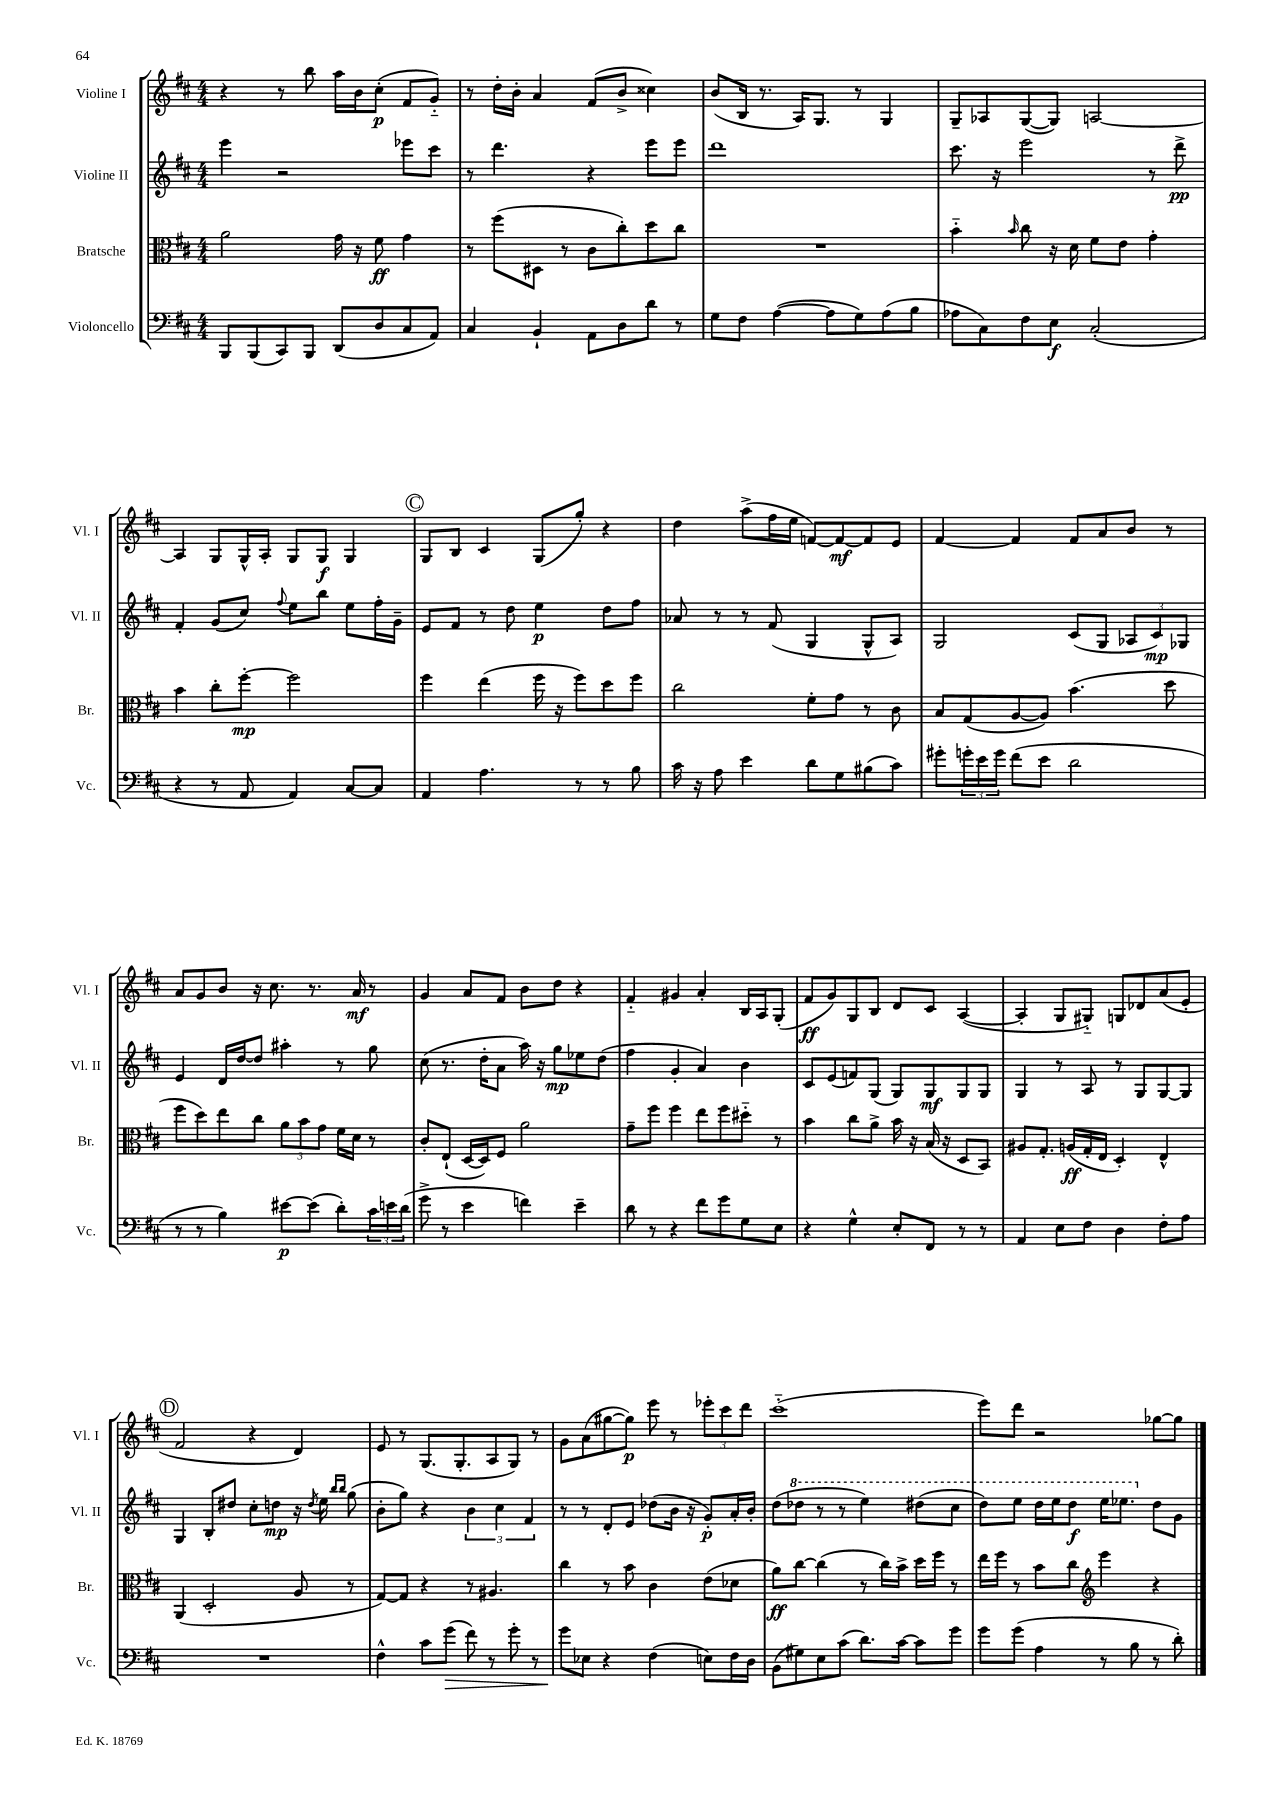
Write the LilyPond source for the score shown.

<<
\new StaffGroup <<
\new Staff = "s0" \with { instrumentName = "Violine I" shortInstrumentName = "Vl. I" } {
    \clef treble \key d \major \numericTimeSignature \time 4/4
    r4 r8 b''8 a''16 b'16 cis''8-.\p( fis'8 g'8-_) |
    r8 d''16-. b'16-. a'4 fis'8( b'8-> cisis''4) |
    b'8( b16 r8. a16) g8. r8 g4 |
    g8-- aes8 g8~( g8) a2~ |
    a4 g8 g16-^ a16-. g8 g8\f g4 |
    \mark \markup { \circle "C" } g8 b8 cis'4 g8( g''8-.) r4 |
    d''4 a''8->( fis''16 e''16 f'8~) f'8~\mf f'8 e'8 |
    fis'4~ fis'4 fis'8 a'8 b'8 r8 |
    a'8 g'8 b'8 r16 cis''8. r8. a'16\mf r8 |
    g'4 a'8 fis'8 b'8 d''8 r4 |
    fis'4-_ gis'4 a'4-. b16 a16 g8-.( |
    fis'8\ff g'8) g8 b8 d'8 cis'8 a4~( |
    a4-. g8 gis8-_) g8 des'8 a'8( e'8-. |
    \mark \markup { \circle "D" } fis'2 r4 d'4) |
    e'8 r8 g8.( g8.-. a8 g8) r8 |
    g'8 a'8( gis''8~ gis''8\p) e'''8 r8 \tuplet 3/2 { ees'''8-. cis'''8 d'''8 } |
    cis'''1-_( |
    e'''8) d'''8 r2 ges''8~ ges''8 \bar "|." |
}
\new Staff = "s1" \with { instrumentName = "Violine II" shortInstrumentName = "Vl. II" } {
    \clef treble \key d \major \numericTimeSignature \time 4/4
    e'''4 r2 ees'''8 cis'''8 |
    r8 d'''4. r4 e'''8 e'''8 |
    d'''1 |
    cis'''8. r16 e'''2 r8 d'''8->\pp |
    fis'4-. g'8( cis''8) \appoggiatura { fis''8 } e''8 b''8 e''8 fis''16-. g'16-- |
    \mark \markup { \circle "C" } e'8 fis'8 r8 d''8 e''4\p d''8 fis''8 |
    aes'8 r8 r8 fis'8( g4 g8-^ a8) |
    g2 cis'8( g8 \tuplet 3/2 { aes8 cis'8\mp) ges8 } |
    e'4 d'16 d''16~ d''8 ais''4-. r8 g''8 |
    cis''8( r8. d''16-. a'8 a''16) r16 g''8\mp ees''8 d''8( |
    fis''4 g'4-. a'4) b'4 |
    cis'8 e'8( f'8) g8( g8) g8\mf g8 g8 |
    g4 r8 a8 r8 g8 g8~ g8 |
    \mark \markup { \circle "D" } g4 b8-. dis''8 cis''8-. d''8\mp r16 \acciaccatura { d''8 } e''16 \grace { b''16 b''16 } g''8( |
    b'8-. g''8) r4 \tuplet 3/2 { b'4 cis''4 fis'4 } |
    r8 r8 d'8-. e'8 des''8( b'16 r16 g'8-.\p) a'16-. b'16-. |
    d''8( \ottava #1 des'''8 r8 r8 e'''4) dis'''8( cis'''8 |
    d'''8) e'''8 d'''16 e'''16 d'''8\f e'''16 ees'''8. \ottava #0 d''8 g'8 \bar "|." |
}
\new Staff = "s2" \with { instrumentName = "Bratsche" shortInstrumentName = "Br." } {
    \clef alto \key d \major \numericTimeSignature \time 4/4
    a'2 g'16 r16 fis'8\ff g'4 |
    r8 fis''8( dis8 r8 cis'8 cis''8-.) d''8 cis''8 |
    R1 |
    b'4-_ \grace { b'16 } cis''8 r16 d'16 fis'8 e'8 g'4-. |
    b'4 cis''8-. fis''8~-.\mp fis''2 |
    \mark \markup { \circle "C" } fis''4 e''4( fis''16 r16 fis''8) d''8 fis''8 |
    cis''2 fis'8-. g'8 r8 cis'8 |
    b8 g8( a8~ a8) b'4.( d''8 |
    fis''8 d''8) e''8 cis''8 \tuplet 3/2 { a'8 b'8 g'8 } fis'16 d'16 r8 |
    cis'8-. e8-!( d16~ d16) fis8 a'2 |
    g'8-- fis''8 fis''4 e''8 fis''8 dis''8-_ r8 |
    b'4 cis''8 a'8-> b'16 r16 b16( r16 d8 b,8) |
    ais8 g8.-. a16\ff( g16-. e16 d4-.) e4-^ |
    \mark \markup { \circle "D" } a,4( d2-. a8 r8 |
    g8~) g8 r4 r8 ais4. |
    cis''4 r8 b'8 cis'4 e'8( des'8 |
    a'8\ff) cis''8~ cis''4( r8 cis''16) b'16-> d''16 fis''16 r8 |
    e''16 fis''16 r8 b'8 cis''8 \clef treble e'''4 r4 \bar "|." |
}
\new Staff = "s3" \with { instrumentName = "Violoncello" shortInstrumentName = "Vc." } {
    \clef bass \key d \major \numericTimeSignature \time 4/4
    b,,8 b,,8( cis,8) b,,8 d,8( d8 cis8 a,8) |
    cis4 b,4-! a,8 d8 d'8 r8 |
    g8 fis8 a4~( a8 g8) a8( b8 |
    aes8 cis8) fis8 e8\f cis2-.( |
    r4 r8 a,8 a,4) cis8~ cis8 |
    \mark \markup { \circle "C" } a,4 a4. r8 r8 b8 |
    cis'16 r16 a8 e'4 d'8 g8 bis8( cis'8) |
    gis'8-. \tuplet 3/2 { g'16-. e'16 g'16 } fis'8( e'8 d'2 |
    r8 r8 b4) eis'8~\p eis'8( d'8-.) \tuplet 3/2 { cis'16 e'16 d'16( } |
    g'8-> r8 e'4 f'4) e'4-- |
    d'8 r8 r4 fis'8 g'8 g8 e8 |
    r4 g4-^ e8-. fis,8 r8 r8 |
    a,4 e8 fis8 d4 fis8-. a8 |
    \mark \markup { \circle "D" } R1 |
    fis4-^ cis'8 g'8\>( fis'8) r8 g'8-. r8 |
    g'8\! ees8 r4 fis4( e8) fis16 d16 |
    b,8( gis8) e8 cis'8( d'8.) cis'16~ cis'8 g'8 |
    g'8 g'8( a4 r8 b8 r8 d'8-.) \bar "|." |
}
>>
>>
\layout { \context { \Score \remove "Bar_number_engraver" } }
